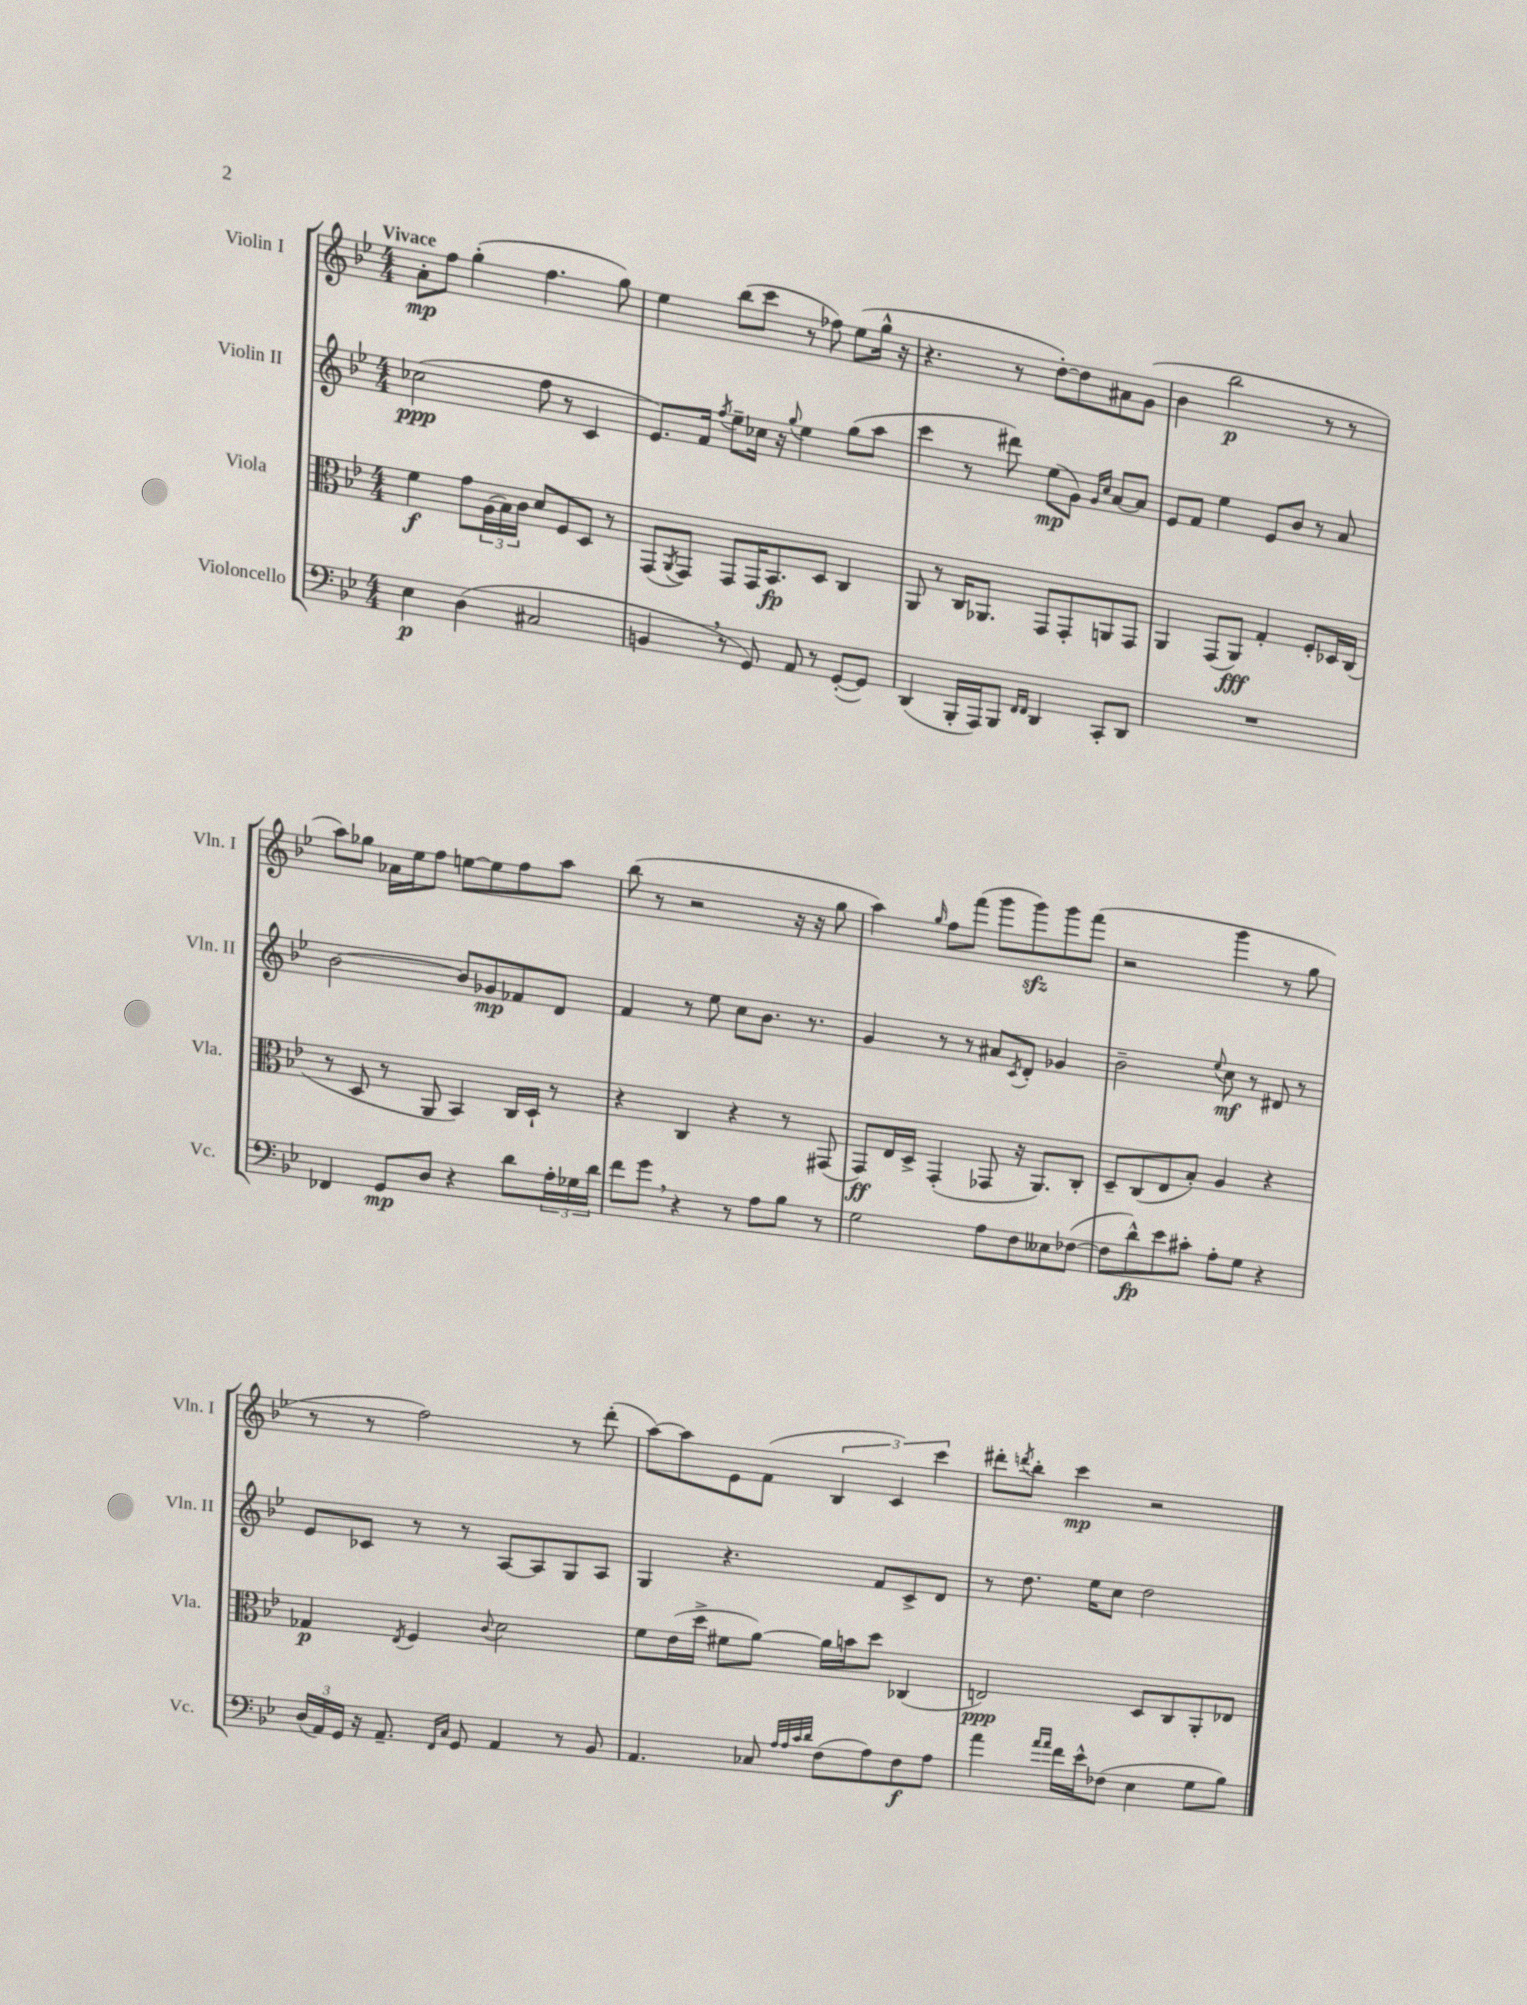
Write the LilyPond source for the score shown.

<<
\new StaffGroup <<
\new Staff = "s0" \with { instrumentName = "Violin I" shortInstrumentName = "Vln. I" } {
    \clef treble \key bes \major \numericTimeSignature \time 4/4 \tempo "Vivace"
    a'8-.\mp f''8 g''4-.( f''4. g''8) |
    ees''4 bes''8( c'''8 r8 fes''8) ees''8( g''16-^ r16 |
    r4. r8 d''8~-.) d''8 ais'8 g'8( |
    bes'4 bes''2\p r8 r8 |
    a''8) ges''8 aes'16 ees''16 f''8 e''8~ e''8 f''8 a''8 |
    bes''8( r8 r2 r16 r16 g''8 |
    a''4) \grace { g''16 } f''8 f'''8( g'''8 g'''8\sfz) g'''8 f'''8( |
    r2 g'''4 r8 g''8 |
    r8 r8 f''2) r8 d'''8-.( |
    a''8~) a''8 ees'8 f'8( \tuplet 3/2 { bes4 c'4) c'''4 } |
    dis'''8-. \acciaccatura { d'''8 } bes''8-. c'''4\mp r2 \bar "|." |
}
\new Staff = "s1" \with { instrumentName = "Violin II" shortInstrumentName = "Vln. II" } {
    \clef treble \key bes \major \numericTimeSignature \time 4/4
    ces''2\ppp( f''8 r8 c'4 |
    ees'8.) f'16 \acciaccatura { f''8 } ees''8-- ces''16 r16 \appoggiatura { g''8 } ees''4 g''8( a''8 |
    c'''4 r8 dis'''8) ees''8\mp( g'8) \grace { g'16 c''16 } a'8~ a'8 |
    ees'8 f'8 ees''4 ees'8 bes'8 r8 a'8 |
    bes'2~ bes'8 ges'8\mp fes'8 d'8 |
    f'4 r8 ees''8 c''8 bes'8. r8. |
    g'4 r8 r8 ais'8 \acciaccatura { c'8 } d'8-. ges'4 |
    bes'2-- \appoggiatura { ees''8 } c''8\mf r8 dis'8 r8 |
    ees'8 ces'8 r8 r8 a8~ a8 g8 a8 |
    g4 r4. f'8 c'8-> d'8 |
    r8 d''8. ees''16 c''8 d''2 \bar "|." |
}
\new Staff = "s2" \with { instrumentName = "Viola" shortInstrumentName = "Vla." } {
    \clef alto \key bes \major \numericTimeSignature \time 4/4
    f'4\f g'8 \tuplet 3/2 { a16( bes16) c'16 } d'8 f8 d8 r8 |
    g,8( \acciaccatura { a,8 } g,8) g,8 g,16 bes,8.\fp d8 c4 |
    a,8 r8 c16 aes,8. g,8 g,8-. a,8 g,8 |
    a,4 g,8( a,8\fff) g4-. f8-. des16 c16( |
    r8 d8 r8 a,8 bes,4) c16 d16-! r8 |
    r4 c4 r4 r8 gis,8( |
    g,8\ff) ees16 d16-> g,4-.( ges,8 r16 a,8.) c8-. |
    d8-- c8( ees8 bes8-.) a4 r4 |
    ges4\p \acciaccatura { ees8 } f4 \appoggiatura { c'8 } d'2 |
    f'8 ees'16( d''16-> fis'8 a'8~) a'16 b'16 d''8 ces4( |
    e2\ppp) d8 c8 a,8-. ees8 \bar "|." |
}
\new Staff = "s3" \with { instrumentName = "Violoncello" shortInstrumentName = "Vc." } {
    \clef bass \key bes \major \numericTimeSignature \time 4/4
    ees4\p d4( cis2 |
    b,4 \breathe r8 g,8) a,8 r8 g,8~-.( g,8) |
    d,4( bes,,16-. a,,16) bes,,8 \grace { f,16 f,16 } d,4 c,8-. d,8 |
    R1 |
    fes,4 g,8\mp d8 r4 d'8 \tuplet 3/2 { a16-. ges16 d'16 } |
    f'8 g'8 \breathe r4 r8 a8 bes8 r8 |
    g2 a8 f8 eeses8 fes8~( |
    fes8 d'8-^\fp) ees'8 cis'8-. a8-. g8 r4 |
    \tuplet 3/2 { d16( a,16) g,16 } r16 a,8.-- \grace { f,16 c16 } g,8 a,4 r8 bes,8 |
    a,4. ces8 \grace { a32 a32 c'32 d'32 } f8( a8) f8\f a8 |
    a'4 \grace { a'16 a'16 } f'16 ees'16-^ fes8( ees4 g8 bes8) \bar "|." |
}
>>
>>
\layout { \context { \Score \remove "Bar_number_engraver" } }
